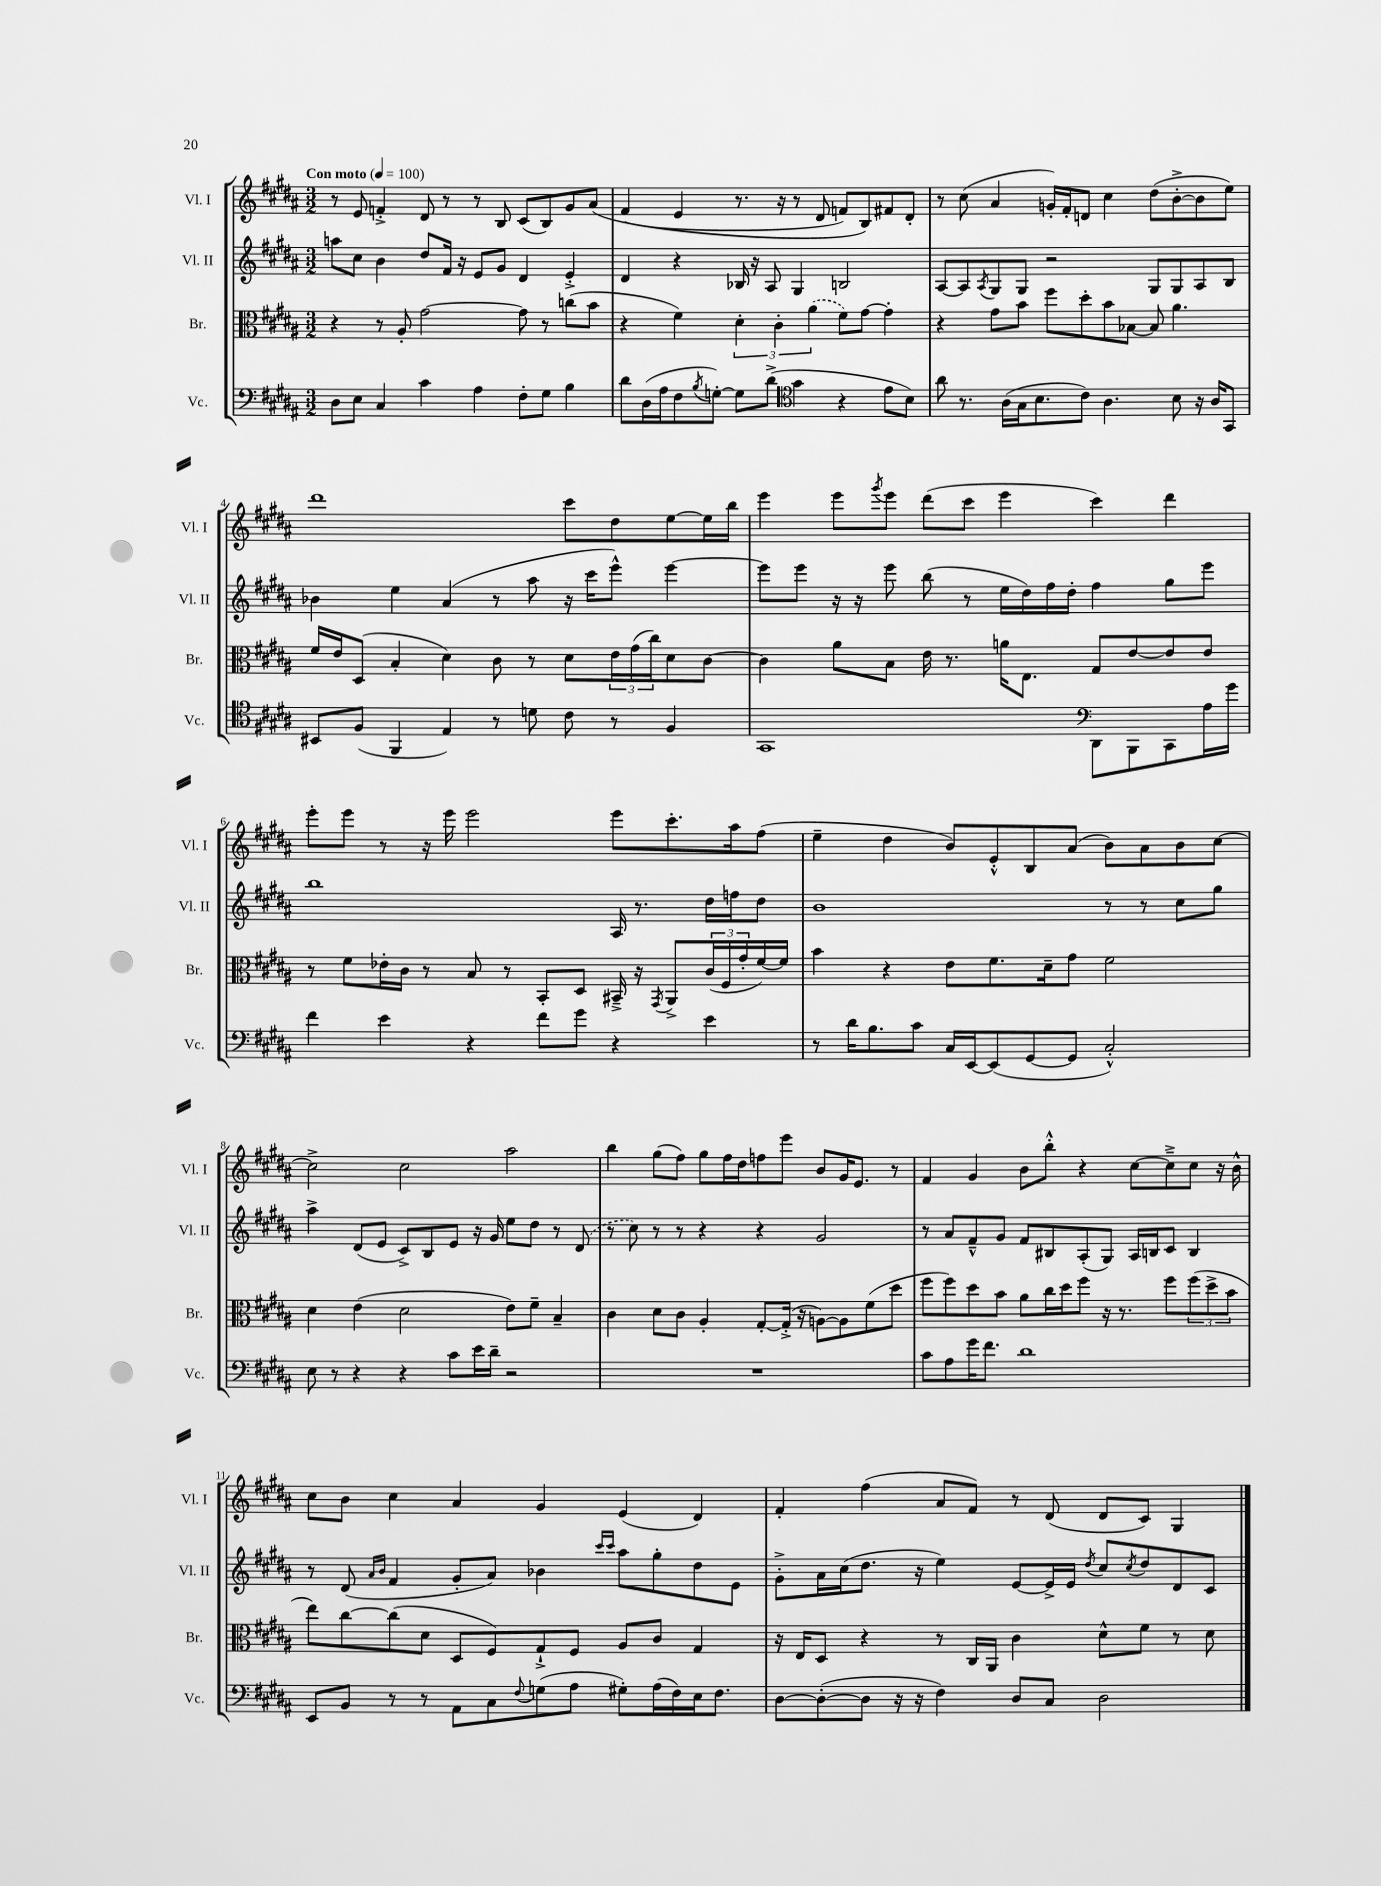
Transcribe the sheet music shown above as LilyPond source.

<<
\new StaffGroup <<
\new Staff = "s0" \with { instrumentName = "Vl. I" shortInstrumentName = "Vl. I" } {
    \clef treble \key b \major \numericTimeSignature \time 3/2 \tempo "Con moto" 4 = 100
    r8 e'8 f'4-.-> dis'8 r8 r8 b8 cis'8( b8) gis'8 ais'8\( |
    fis'4( e'4 r8. r16 r8 dis'8 f'8) b8\) fis'8 dis'8-. |
    r8 cis''8( ais'4 g'16-.) fis'16-. d'8 cis''4 dis''8( b'8~-.-> b'8 e''8) |
    dis'''1 cis'''8 dis''8 e''8~ e''16 b''16 |
    e'''4 e'''8 \acciaccatura { gis'''8 } e'''8 dis'''8( cis'''8 e'''4 cis'''4) dis'''4 |
    e'''8-. e'''8 r8 r16 e'''16 e'''2 e'''8 cis'''8.-. ais''16 fis''8( |
    e''4-- dis''4 b'8) e'8-.-^ b8 ais'8( b'8) ais'8 b'8 cis''8~ |
    cis''2-> cis''2 ais''2 |
    b''4 gis''8( fis''8) gis''8 fis''16 dis''16 f''8 e'''8 b'8 gis'16 e'8. r8 |
    fis'4 gis'4 b'8 b''8-.-^ r4 cis''8~ cis''8---> cis''8 r16 b'16-^ |
    cis''8 b'8 cis''4 ais'4 gis'4 e'4( dis'4) |
    fis'4-. fis''4( ais'8 fis'8) r8 dis'8( dis'8 cis'8) gis4 \bar "|." |
}
\new Staff = "s1" \with { instrumentName = "Vl. II" shortInstrumentName = "Vl. II" } {
    \clef treble \key b \major \numericTimeSignature \time 3/2
    a''8 cis''8 b'4 dis''8 fis'16 r16 e'8 gis'8 dis'4 e'4-.-> |
    dis'4 r4 bes16 r16 ais8 gis4 b2 |
    ais8~ ais8 \acciaccatura { ais8 } gis8 gis8 r2 gis8 gis8 ais8 b8 |
    bes'4 e''4 ais'4( r8 ais''8 r16 cis'''16 e'''8-^) e'''4~ |
    e'''8 e'''8 r16 r16 e'''8 b''8( r8 e''16 dis''16) fis''16 dis''16-. fis''4 gis''8 e'''8 |
    b''1 ais16 r8. dis''16 f''16 dis''8 |
    b'1 r8 r8 cis''8 gis''8 |
    ais''4-> dis'8( e'8 cis'8->) b8 e'8 r16 gis'16 e''8 dis''8 r8 \once \slurDashed dis'8( |
    r8 cis''8) r8 r8 r4 r4 gis'2 |
    r8 ais'8 fis'8---^ gis'8 fis'8 bis8 ais8-.( gis8) ais16 b16 cis'8 b4 |
    r8 dis'8( \grace { ais'16 b'16 } fis'4 gis'8-. ais'8) bes'4 \grace { cis'''16 cis'''16 } ais''8 gis''8-. dis''8 e'8 |
    gis'8-.-> ais'16 cis''16( dis''8. r16 e''4) e'8~ e'16-> e'16 \acciaccatura { dis''8 } cis''8 \acciaccatura { cis''8 } dis''8 dis'8 cis'8 \bar "|." |
}
\new Staff = "s2" \with { instrumentName = "Br." shortInstrumentName = "Br." } {
    \clef alto \key b \major \numericTimeSignature \time 3/2
    r4 r8 ais8-. gis'2~ gis'8 r8 c''8( b'8 |
    r4 fis'4) \tuplet 3/2 { dis'4-. cis'4-. \once \slurDashed ais'4( } fis'8) gis'8~ gis'4-. |
    r4 gis'8 b'8 fis''8 dis''8-. b'8 bes8~ bes8 ais'4. |
    fis'16 e'16 dis8( b4-. dis'4) cis'8 r8 dis'8 \tuplet 3/2 { e'16 gis'16( cis''16) } dis'8 cis'8~ |
    cis'4 ais'8 b8 e'16 r8. a'16 e8. gis8 e'8~ e'8 e'8 |
    r8 fis'8 ees'16-. cis'16 r8 b8 r8 b,8-. dis8 bis,16---> r16 \acciaccatura { gis,8 } ais,8-> \tuplet 3/2 { cis'16( fis16 gis'16-. } fis'16~) fis'16 |
    b'4 r4 e'8 fis'8. dis'16-- gis'8 fis'2 |
    dis'4 e'4( dis'2 e'8) fis'8-- b4-- |
    cis'4 dis'8 cis'8 ais4-. gis8~-. gis16-.->( r16 a8~) a8 fis'8( dis''8 |
    fis''8 fis''8) dis''8 b'8 ais'8 cis''16 dis''16 fis''8 r16 r8. fis''8 \tuplet 3/2 { fis''8( dis''8-> b'8 } |
    e''8) cis''8~ cis''8( dis'8 dis8 fis8) gis8-!-> fis8 ais8 cis'8 gis4 |
    r16 e16 dis8 r4 r8 cis16 ais,16 cis'4 dis'8-^ fis'8 r8 dis'8 \bar "|." |
}
\new Staff = "s3" \with { instrumentName = "Vc." shortInstrumentName = "Vc." } {
    \clef bass \key b \major \numericTimeSignature \time 3/2
    dis8 e8 cis4 cis'4 ais4 fis8-. gis8 b4 |
    dis'8 dis16( ais16 fis8 \acciaccatura { b8 } g8~-.) g8 dis'8->( \clef tenor gis'4 r4 e'8 b8) |
    ais'8 r8. ais16( gis16 b8. cis'8) ais4. b8 r16 ais16 gis,8 |
    bis,8 fis8( fis,4 e4) r8 d'8 cis'8 r8 fis4 |
    gis,1 \clef bass dis,8 b,,8 cis,8 ais16 gis'16 |
    fis'4 e'4 r4 fis'8 gis'8 r4 e'4 |
    r8 dis'16 b8. cis'8 cis16 e,16~ e,8( gis,8~ gis,8 cis2-.-^) |
    e8 r8 r4 r4 cis'8 e'16 dis'16-- r2 |
    R1. |
    cis'8 ais8 gis'16 fis'8. dis'1 |
    e,8 b,8 r8 r8 ais,8 cis8 \appoggiatura { fis8 } g8( ais8 gis8-.) ais16( fis16) e16 fis8. |
    dis8~ dis8~-.( dis8 r16 r16 fis4) dis8 cis8 dis2 \bar "|." |
}
>>
>>
